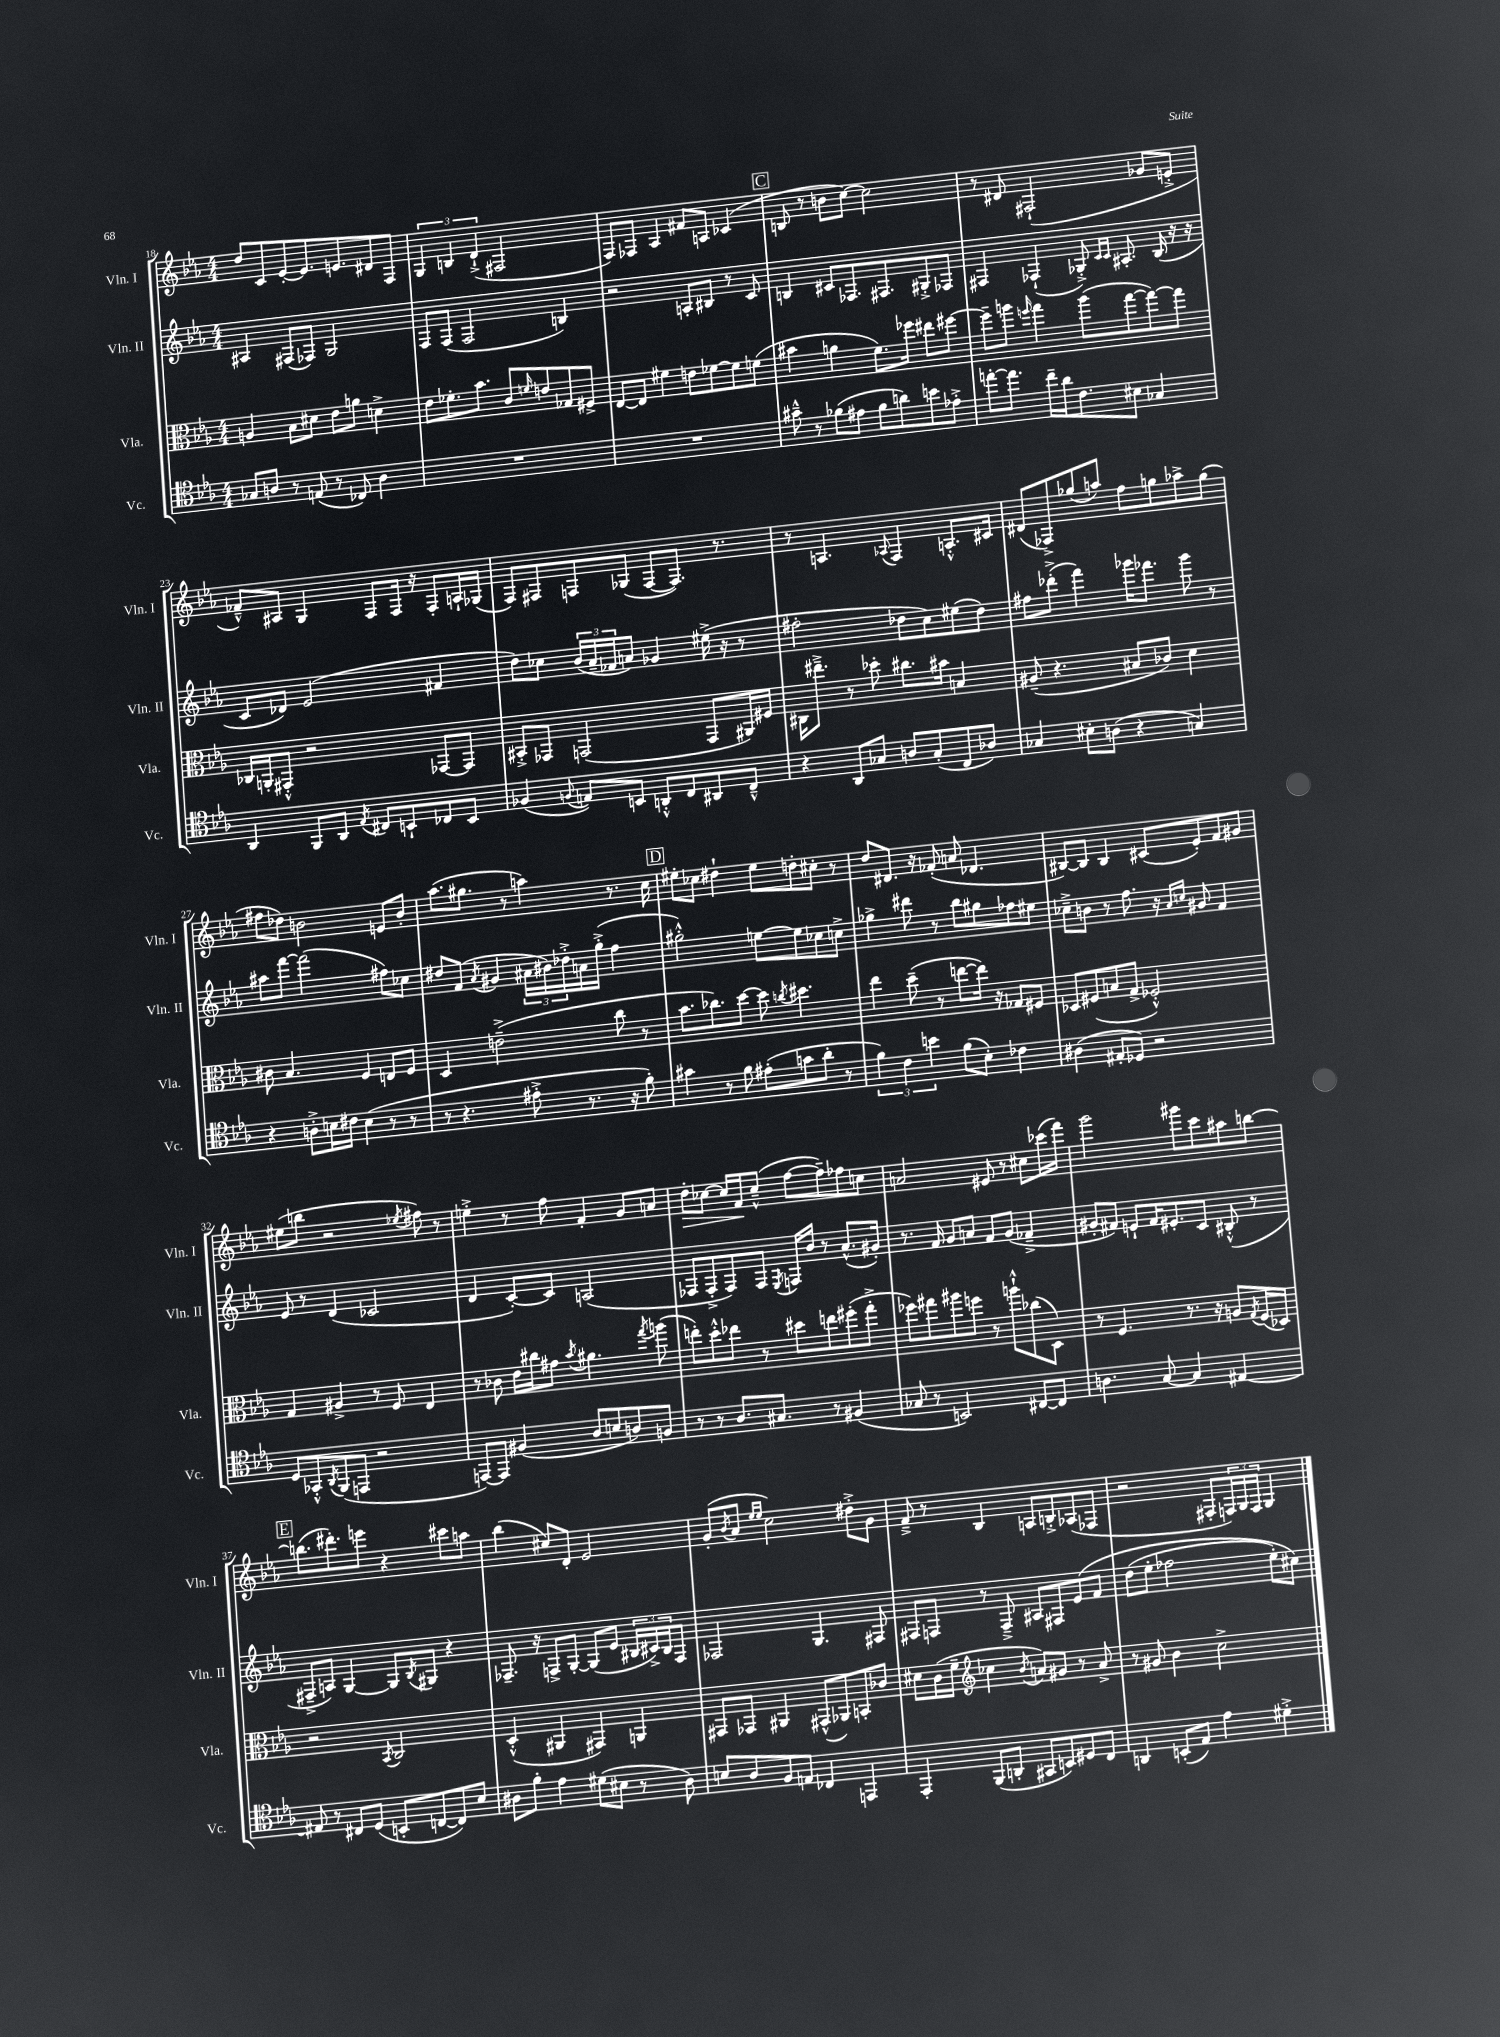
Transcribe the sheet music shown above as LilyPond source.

<<
\new StaffGroup <<
\new Staff = "s0" \with { instrumentName = "Vln. I" shortInstrumentName = "Vln. I" } {
    \clef treble \key ees \major \numericTimeSignature \time 4/4
    d''8 c'8 ees'8~-. ees'8. e'8. dis'8 f8 |
    \tuplet 3/2 { g4 b4 d'4-!->( } fis2 |
    f8) fes8 aes4 fis'8 a8 ces'4( |
    \mark \markup { \box "C" } b8 r8 b'8 c''8~) c''2 |
    r8 dis'8 fis2-!( ges'8 e'8-.-> |
    fes'8---^) ais8 g4 f8 f16 r16 f8-. a16-! ges16( |
    f8) fis8 f8 ges8( f8~ f8.) r8. |
    r8 a4. \appoggiatura { aes8 } f4 a8.-.-^ cis'16 |
    dis'8( fes8->) ges''8( a''8) f''8 g''8 aes''8-> g''8( |
    fis''8 des''8) b'2 e'8 b'8-. |
    aes''8.( gis''8. r8 a''4) r8. c''16 |
    \mark \markup { \box "D" } eis''8-. ces''8 dis''4-! eis''8 d''8-. cis''8-. r8 |
    d''8 dis'8. r16 fes'8-.( a'8 des'4. |
    bis8~) bis8 bis4 cis'8( ees'8-.) f'8 gis'8 |
    eis''8( b''8 r2 \acciaccatura { ees''8 } fis''8) r8 |
    e''4-.-> r8 f''8 f'4-. g'8 a'8 |
    d''8-.\> ces''8~ ces''16 f'16\! ces''8---^( f''8~ f''8--) fes''8 c''8 |
    a'2 eis'8 r8 cis''8 ces'''16( f'''16) |
    g'''2 gis'''8 c'''8 ais''8 b''8~ |
    \mark \markup { \box "E" } b''8.( dis'''8.-.) e'''8 r4 cis'''8 a''8 |
    bes''4( cis''8) d'8-. ees'2 |
    g'8-.( \acciaccatura { bes'8 } aes'8 \grace { ees''16 ees''16 } c''2) dis''8-.-> g'8 |
    f'8---> r8 bes4 a8 b8-.-> aes8( fes8 |
    r2 fis8-. \tuplet 3/2 { f16) g16 f16 } g4 \bar "|." |
}
\new Staff = "s1" \with { instrumentName = "Vln. II" shortInstrumentName = "Vln. II" } {
    \clef treble \key ees \major \numericTimeSignature \time 4/4
    ais4 fis8( fes8) g2 |
    f8 f8( f2 b4) |
    r2 a8-. bis8 r8 c'8 |
    \mark \markup { \box "C" } b4 cis'8 fes8. fis8. gis8-.-> fes8 |
    fis4 fes4-!( ges8-.->) \grace { c'16 c'16 } ais8.-. bes16( r16 r16 |
    c'8 des'8) ees'2( fis'4 |
    d''8) ces''8 \tuplet 3/2 { bes'16( aes'16-- fes'16 } a'8) ges'4 eis''16->( r16 r8 |
    fis''2-. des''8 c''8) eis''8( des''8) |
    fis''8 des'''8-.->( f'''4) ges'''16 fes'''8. ges'''8 r8 |
    ais''8 f'''8~ f'''2( fis''8) ces''8 |
    dis''8 f'8( \acciaccatura { aes'8 } gis'4 \tuplet 3/2 { ais'16 bis'16) des''16-.-> } a'16 g''16-.->( f''4 |
    \mark \markup { \box "D" } gis''2-.-^) e''8~ e''8 ces''8 c''8-> |
    ges''4-> dis'''8 r8 bes''8 gis''8 fes''8 eis''8 |
    ces''8---> b'8 r8 f''8. r16 \grace { aes'16 c''16 } gis'8 f'4 |
    ees'8 r8 d'4( ces'2 |
    d'4 c'8~-.) c'8 a2( |
    fes8 fes8-.-> fes8) fes8 \acciaccatura { ees8 } f16 bes'16 r8 aes'8.-^( gis'16-.) |
    r8. f'16 g'8 a'8 f'8 g'8( fes'4---> |
    gis'8-. fis'8) e'8-! fis'16 eis'8.-. c'8 bis8-.-^( r8 |
    \mark \markup { \box "E" } fis8---> a8) g4~ g8 \acciaccatura { bes8 } gis8 r4 |
    fes8.-- r16 f8-> g8~-. g8( ees'8 \tuplet 3/2 { bis16 cis'16->) bis16 } f8 |
    fes2 g4. fis8 |
    fis8 f8 r8 f8---> ais8 fis8 ees'8\( f'8 |
    d''8( ees''8-. fes''2 ees''8-.) cis''8\) \bar "|." |
}
\new Staff = "s2" \with { instrumentName = "Vla." shortInstrumentName = "Vla." } {
    \clef alto \key ees \major \numericTimeSignature \time 4/4
    a4 bes8 dis'8 ees'8 a'8 d'4-> |
    ees'8 fes'8.-. bes'8. c'8 \grace { f'16 } e'8 ges8 fis8-> |
    ees8~ ees8 fis'4 e'8 fes'8~ fes'8 f'8( |
    \mark \markup { \box "C" } bis'4 a'4 f'8.) fes''16 eis''8 fis''8~ |
    fis''8-- a''8 \grace { f''16 } g''4 a''8( g''8~ g''8~) g''8 |
    ces16 a,16-. gis,8-.-^ r2 ges,8~ ges,8 |
    bis,8-.-> ges,8 g,2( g,8 ais,16) fis16 |
    cis16 eis''8.---> r8 des''8-. cis''8. bis'16 b4 |
    ais8--( r4. bis8 ces'8) d'4 |
    cis'8 bes4. f4 e8 f8 |
    d4 e'2--->( c''8 r8 |
    \mark \markup { \box "D" } bes'8. ces''8.) d''8~ d''8 \acciaccatura { c''8 } dis''4. |
    ees''4 d''8--( r8 e''8~ e''16) r16 ges8 fis8 |
    des8 fis8( b8 g8-> fes2-.-^) |
    g4 ais4-> r8 f8 ees4 |
    r8 ces'8 ees'16 cis''16 gis'8 \acciaccatura { bes'8 } ais'4. \acciaccatura { g''8 } a''8( |
    e''8-.) d''8-.-^ ees''8 r8 dis''8 e''8 fis''8-.( g''8-.-> |
    fes''8) gis''8 ais''8 f''8 r8 a''8-!-^ ces''8( d8) |
    r8 f4. r8. r16 a8 \acciaccatura { g8 } f16( des16) |
    \mark \markup { \box "E" } r2 \acciaccatura { bes,8 } c2 |
    d4-.-^( ais,4 gis,4) a,4 |
    gis,8 ges,8 ais,4 gis,8-^( aes,8) b,8-. ces'8 |
    dis'8 c'16( f'16-- \clef treble ces''4 \acciaccatura { bes'8 } a'8) gis'8 r8 a'8-> |
    r8 gis'8 bes'4 c''2-> \bar "|." |
}
\new Staff = "s3" \with { instrumentName = "Vc." shortInstrumentName = "Vc." } {
    \clef tenor \key ees \major \numericTimeSignature \time 4/4
    ges8 a8 r8 e8( r8 ces8) a4 |
    R1 |
    R1 |
    \mark \markup { \box "C" } gis'8---^ r8 fes'8( eis'8 fes'8 a'8) b'8 ees'8-.-> |
    e''8~-. e''8. c''16-- aes'16 c'8. bis8 ges4 |
    aes,4 f,8 aes,8 \acciaccatura { ees8 } cis8 b,8-! ces8 b,8 |
    fes4( \appoggiatura { f8 } e8) b,8 a,8-.-^ c8 ais,8 c8---^ |
    r4 aes,8 ges8 a8 ges8-.( c8 aes8) |
    ges4 bis8-. a8( r4 g4) |
    r4 a8-.-> b16 cis'16 b4( r8 r8 |
    r8 r4. eis'8-.-> r8. r16 f'8-.) |
    \mark \markup { \box "D" } gis'4 r8 f'8 eis'8-.( g'8 aes'8-. r8 |
    \tuplet 3/2 { f'4) c'4 b'4 } f'8( bes8-.) ces'4 |
    ais4( eis8-. des8) r2 |
    d8 ges,8-.-^ \acciaccatura { aes,8 } f,8( e,8 r2 |
    e,8~) e,8 fis4( aes8 b8 a8) f8 |
    r8 r8 aes8. gis8. r8 fis4( |
    ges8 r8 b,2) cis8~ cis8 |
    a4. g8~ g4 eis4~ |
    \mark \markup { \box "E" } eis8 r8 cis8 d8( b,8-. c8~ c8) bes8 |
    ais8 f'8-. ees'4 dis'8( bis8 r8 ais8) |
    b8 aes8 f8 e8 ces4 e,4 |
    ees,4-. f,8( a,8-. gis,8 b,8) dis8 c8 |
    a,4 b,8-.( ees8) ees'4 dis'4-.-> \bar "|." |
}
>>
>>
\layout { \context { \Score currentBarNumber = #18 } }
